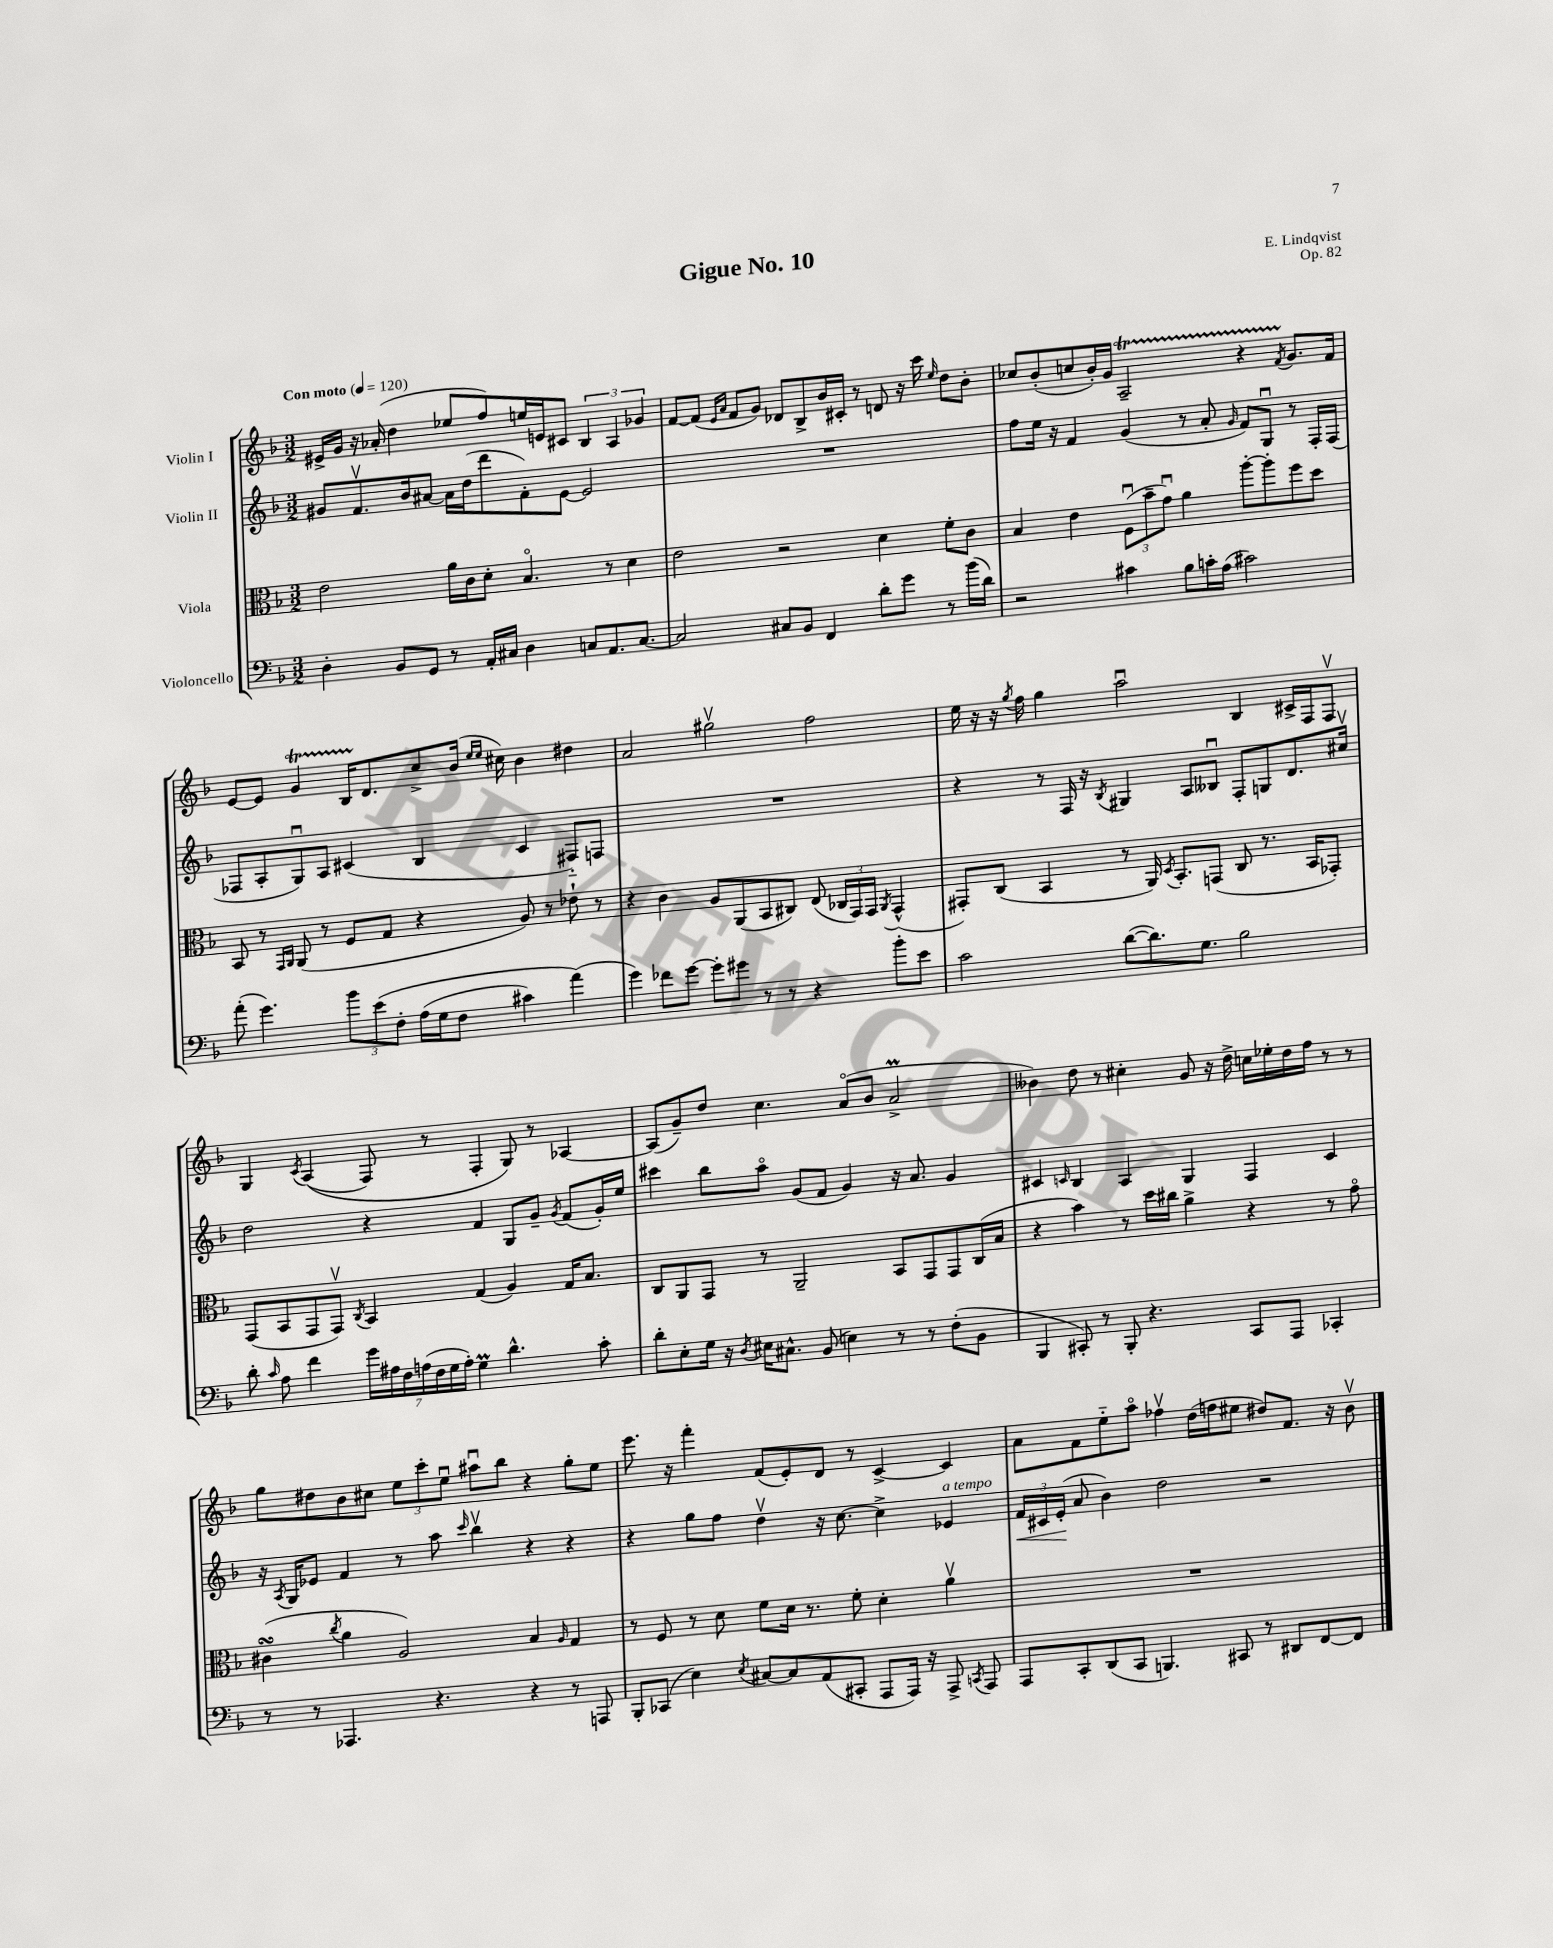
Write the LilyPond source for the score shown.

\header { title = "Gigue No. 10" composer = "E. Lindqvist" opus = "Op. 82" }
<<
\new StaffGroup <<
\new Staff = "s0" \with { instrumentName = "Violin I" } {
    \clef treble \key f \major \numericTimeSignature \time 3/2 \tempo "Con moto" 4 = 120
    \autoBeamOff eis'16[-> g'16] r16 aes'16-.( d''4 ees''8[ f''8) e''16 e'16 cis'8] \tuplet 3/2 { bes4 a4 ges'4 } |
    f'8[~ f'8]( \grace { e'16[ a'16] } f'8[ g'8]) des'8[ bes8-> bes'16 cis'16]-. r8 d'8 r16 c'''16 \grace { e''16 } d''8[ bes'8]-. |
    ces''8[ bes'8-.( c''8 bes'16-.) g'16] a2--\startTrillSpan r4 \acciaccatura { f'8 } g'8.[\stopTrillSpan f'16] |
    e'8[~ e'8] g'4\startTrillSpan bes16[ d'8.\stopTrillSpan c''8-> bes'16]( \grace { e''16[ e''16] } cis''16) bes'4 dis''4 |
    a'2 gis''2\upbow f''2 |
    e''16 r16 r16 \acciaccatura { g''8 } f''16 g''4 a''2\downbow bes4 cis'16[-> f16 f8]\upbow |
    g4 \acciaccatura { c'8 } a4(\( f8) r8 f4-. g8\) r8 aes4~ |
    aes8[( g'8--) d''8] c''4. a'8[\flageolet( bes'8] a'2->\prall |
    beses'4) d''8 r8 cis''4-. g'8 r16 d''16-> c''16[ ees''16-. d''16 f''16] r8 r8 |
    g''8[ dis''8 bes'8 cis''8] \tuplet 3/2 { e''8[ c'''8-. e''8]\downbow } ais''8[\downbow bes''8] r4 g''8[-. e''8] |
    e'''8. r16 f'''4-. f'8[( e'8-.) d'8] r8 c'4~-> c'4 |
    a'8[ f'8 e''8-_ a''8]\flageolet fes''4\upbow d''16[( f''16 eis''8] dis''8[) f'8.] r16 bes'8\upbow \bar "|." |
}
\new Staff = "s1" \with { instrumentName = "Violin II" } {
    \clef treble \key f \major \numericTimeSignature \time 3/2
    \autoBeamOff gis'8[ f'8.\upbow bes'16 ais'8]~ ais'16[ d''16( d'''8 f'8-.) e'8]~ e'2 |
    R1. |
    f''8[ e''16] r16 f'4 g'4( r8 a'8-. \grace { g'16 } f'8[) g8]\downbow r8 f16[-. f16]( |
    fes8[ a8-. g8\downbow) a8] cis'4( bes4 cis'4 fis8[-_) f8] |
    R1. |
    r4 r8 f16 r16 \acciaccatura { bes8 } gis4 a8[ beses8]\downbow f8[-. g8 d'8. cis''16]\upbow |
    d''2 r4 f'4 g8[ g'8]-- \acciaccatura { g'8 } f'8[( g'16-.) e''16] |
    cis'''4 bes''8[ a''8]\flageolet g'8[( f'8] g'4) r16 a'8. g'4 |
    cis'4 \grace { c'16 } bes4 a4 g4 f4 c'4 |
    r16 \acciaccatura { a8 } g16[ ees'8] f'4 r8 a''8 \grace { c'''16 } bes''4\upbow r4 r4 |
    r4 g''8[ f''8] d''4\upbow r16 c''8.~ c''4-> ees'4^\markup { \italic "a tempo" } |
    \tuplet 3/2 { f'16[\< cis'16 e'16]-.\!( } a'8 bes'4) d''2 r2 \bar "|." |
}
\new Staff = "s2" \with { instrumentName = "Viola" } {
    \clef alto \key f \major \numericTimeSignature \time 3/2
    \autoBeamOff e'2 a'16[ c'16 d'8]-. bes4.\flageolet r8 d'4 |
    e'2 r2 d'4 f'8[-. c'8] |
    bes4 e'4 \tuplet 3/2 { f8[\downbow( bes'8-- g'8]\downbow) } a'4 a''8[~-. a''8-. f''8 d''8] |
    bes,8 r8 \grace { g,16[ a,16] } a,8( r8 f8[ g8] r4 a8) r8 ees'8-! r8 |
    r4 c'4 a8[ a,8( bes,8 cis8]) e8( \tuplet 3/2 { ces16[ g,16) g,16] } \acciaccatura { a,8 } g,4-^( |
    gis,8[-.) c8]( bes,4 r8 a,16) \acciaccatura { d8 } bes,8.[-. g,8]( c8 r8. bes,16[ ges,8]-.) |
    g,8[( bes,8 g,8 g,8]\upbow) \acciaccatura { c8 } bes,4 g4( a4) g16[ bes8.] |
    c8[ a,8 g,8] r8 a,2-- bes,8[ g,8 g,8 c16( bes16] |
    r4 bes'4) r8 d''16[ cis''16] a'4-> r4 r8 g'8\flageolet |
    cis'4\turn( \acciaccatura { c''8 } a'4 a2) bes4 \grace { a16 } g4 |
    r8 f8 r8 d'8 f'8[ d'16] r8. f'8-. d'4-. a'4\upbow |
    R1. \bar "|." |
}
\new Staff = "s3" \with { instrumentName = "Violoncello" } {
    \clef bass \key f \major \numericTimeSignature \time 3/2
    \autoBeamOff d4-. bes,8[ g,8] r8 a,16[-. cis16] d4 c8[ a,8. c8.]~ |
    c2 cis8[ bes,8] f,4 d'8[-. g'8] r8 bes'16[( d'16]) |
    r2 cis'4 bes8[ c'16-. a16]( cis'2) |
    a'8-.( g'4.) \tuplet 3/2 { bes'8[ e'8\( f8]-. } a16[( g16 f8] cis'4) a'4(\) |
    g'4) fes'8[ g'8]~ g'8[-. gis'8] r8 r8 r4 bes'8[-. e'8] |
    c'2 d'8[~( d'8.) g8.] bes2 |
    d'8-. \grace { c'16 } a8 f'4 \tuplet 7/4 { g'16[ ais16 f16 a16( f16 g16 a16]-.) } g4\prall d'4.-^ c'8-. |
    d'8[-. e8-. g16] r16 \acciaccatura { d8 } eis16[ cis8.]-^ bes,8( e4) r8 r8 f8[-.( bes,8] |
    bes,,4 cis,8-.) r8 bes,,8-. r4. cis,8[ a,,8] ces,4-. |
    r8 r8 aes,,4. r4. r4 r8 a,,8 |
    bes,,8[-. ces,8]( e4) \acciaccatura { e8 } cis8[~ cis8 a,8( cis,8]-. a,,8[ a,,16]) r16 a,,8-> \acciaccatura { c,8 } a,,8 |
    a,,8[ c,8-. d,8( c,8] b,,4.) cis,8 r8 dis,8[ f,8~ f,8] \bar "|." |
}
>>
>>
\layout { \context { \Score \remove "Bar_number_engraver" } }
